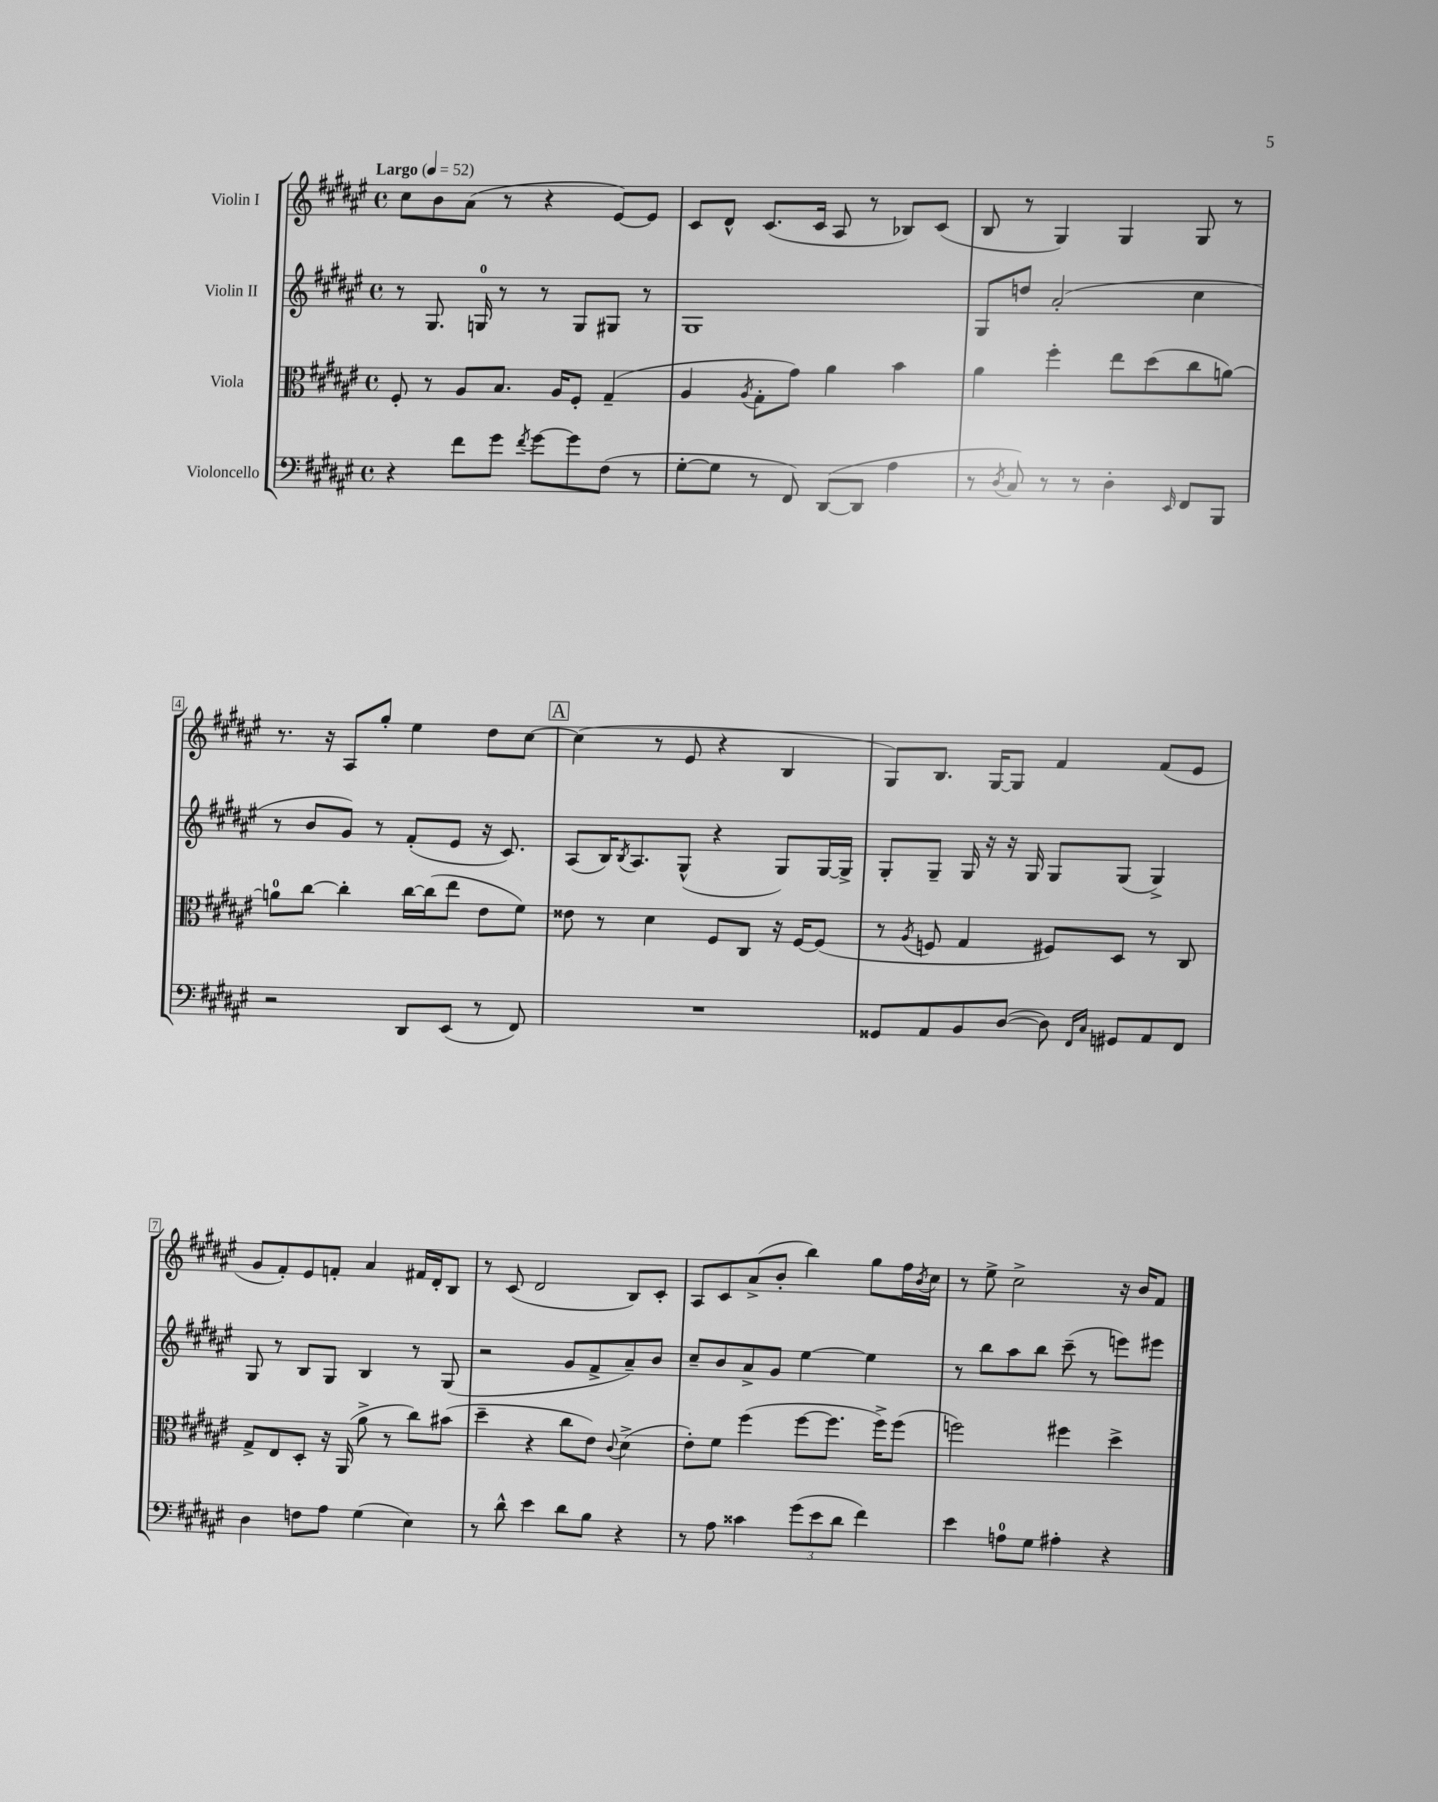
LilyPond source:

<<
\new StaffGroup <<
\new Staff = "s0" \with { instrumentName = "Violin I" } {
    \clef treble \key fis \major \defaultTimeSignature \time 4/4 \tempo "Largo" 4 = 52
    cis''8 b'8 ais'8( r8 r4 eis'8~) eis'8 |
    cis'8 dis'8-^ cis'8.( cis'16 ais8 r8 bes8) cis'8( |
    b8 r8 gis4) gis4 gis8 r8 |
    r8. r16 ais8 gis''8-. eis''4 dis''8 cis''8~ |
    \mark \markup { \box "A" } cis''4( r8 eis'8 r4 b4 |
    gis8) b8. gis16~ gis8 fis'4 fis'8( eis'8 |
    gis'8 fis'8-.) eis'8 f'8-. ais'4 fis'16 dis'16-. b8 |
    r8 cis'8( dis'2 b8) cis'8-. |
    ais8 cis'8 ais'8->( b'8-. b''4) gis''8 fis''16 \acciaccatura { b'8 } cis''16 |
    r8 eis''8-> cis''2-> r16 b'16 fis'8 \bar "|." |
}
\new Staff = "s1" \with { instrumentName = "Violin II" } {
    \clef treble \key fis \major \defaultTimeSignature \time 4/4
    r8 gis8. g16-0 r8 r8 g8 gis8 r8 |
    gis1 |
    gis8 d''8 ais'2-.( cis''4 |
    r8 b'8 gis'8) r8 fis'8-.( eis'8 r16 cis'8.) |
    \mark \markup { \box "A" } ais8( b16) \acciaccatura { b8 } ais8. gis8-^( r4 gis8) gis16~ gis16-> |
    gis8-. gis8-- gis16 r16 r16 gis16 gis8 gis8( gis4->) |
    gis8 r8 b8 gis8 b4 r8 gis8( |
    r2 gis'8 fis'8-> ais'8--) b'8 |
    cis''8-- b'8 ais'8-> gis'8 eis''4~ eis''4 |
    r8 b''8 ais''8 b''8 cis'''8--( r8 e'''8) eis'''8 \bar "|." |
}
\new Staff = "s2" \with { instrumentName = "Viola" } {
    \clef alto \key fis \major \defaultTimeSignature \time 4/4
    fis8-. r8 ais8 b8. ais16 fis8-. gis4--( |
    ais4 \acciaccatura { ais8 } gis8-. gis'8) ais'4 b'4 |
    ais'4 fis''4-. eis''8 dis''8( cis''8 a'8~) |
    a'8-0 cis''8~ cis''4-. cis''16~ cis''16( eis''8 eis'8 fis'8) |
    \mark \markup { \box "A" } eisis'8 r8 dis'4 fis8 cis8 r16 fis16~ fis8( |
    r8 \acciaccatura { ais8 } f8 gis4 fis8) dis8 r8 cis8 |
    gis8-> eis8 dis8-. r16 ais,16( ais'8-> r8 cis''8) bis'8( |
    dis''4-- r4 cis''8 eis'8) \appoggiatura { cis'8 } dis'4->( |
    eis'8-.) fis'8 fis''4( fis''8~ fis''8. fis''16->) fis''8( |
    f''2) fis''4 dis''4-> \bar "|." |
}
\new Staff = "s3" \with { instrumentName = "Violoncello" } {
    \clef bass \key fis \major \defaultTimeSignature \time 4/4
    r4 fis'8 gis'8 \acciaccatura { fis'8 } gis'8~ gis'8 fis8( r8 |
    gis8~-. gis8 r8 fis,8) dis,8~( dis,8 ais4 |
    r8 \acciaccatura { dis8 } cis8) r8 r8 dis4-. \grace { eis,16 } fis,8 b,,8 |
    r2 dis,8 eis,8( r8 fis,8) |
    \mark \markup { \box "A" } R1 |
    gisis,8 ais,8 b,8 dis8~( dis8) \grace { fis,16 cis16 } gis,8 ais,8 fis,8 |
    dis4 f8 ais8 gis4( eis4) |
    r8 dis'8-^ eis'4 dis'8 b8 r4 |
    r8 ais8 cisis'4 \tuplet 3/2 { gis'8( eis'8 dis'8 } fis'4) |
    eis'4 a8-0 gis8 ais4-. r4 \bar "|." |
}
>>
>>
\layout { \context { \Score \override BarNumber.stencil = #(make-stencil-boxer 0.1 0.3 ly:text-interface::print) } }
